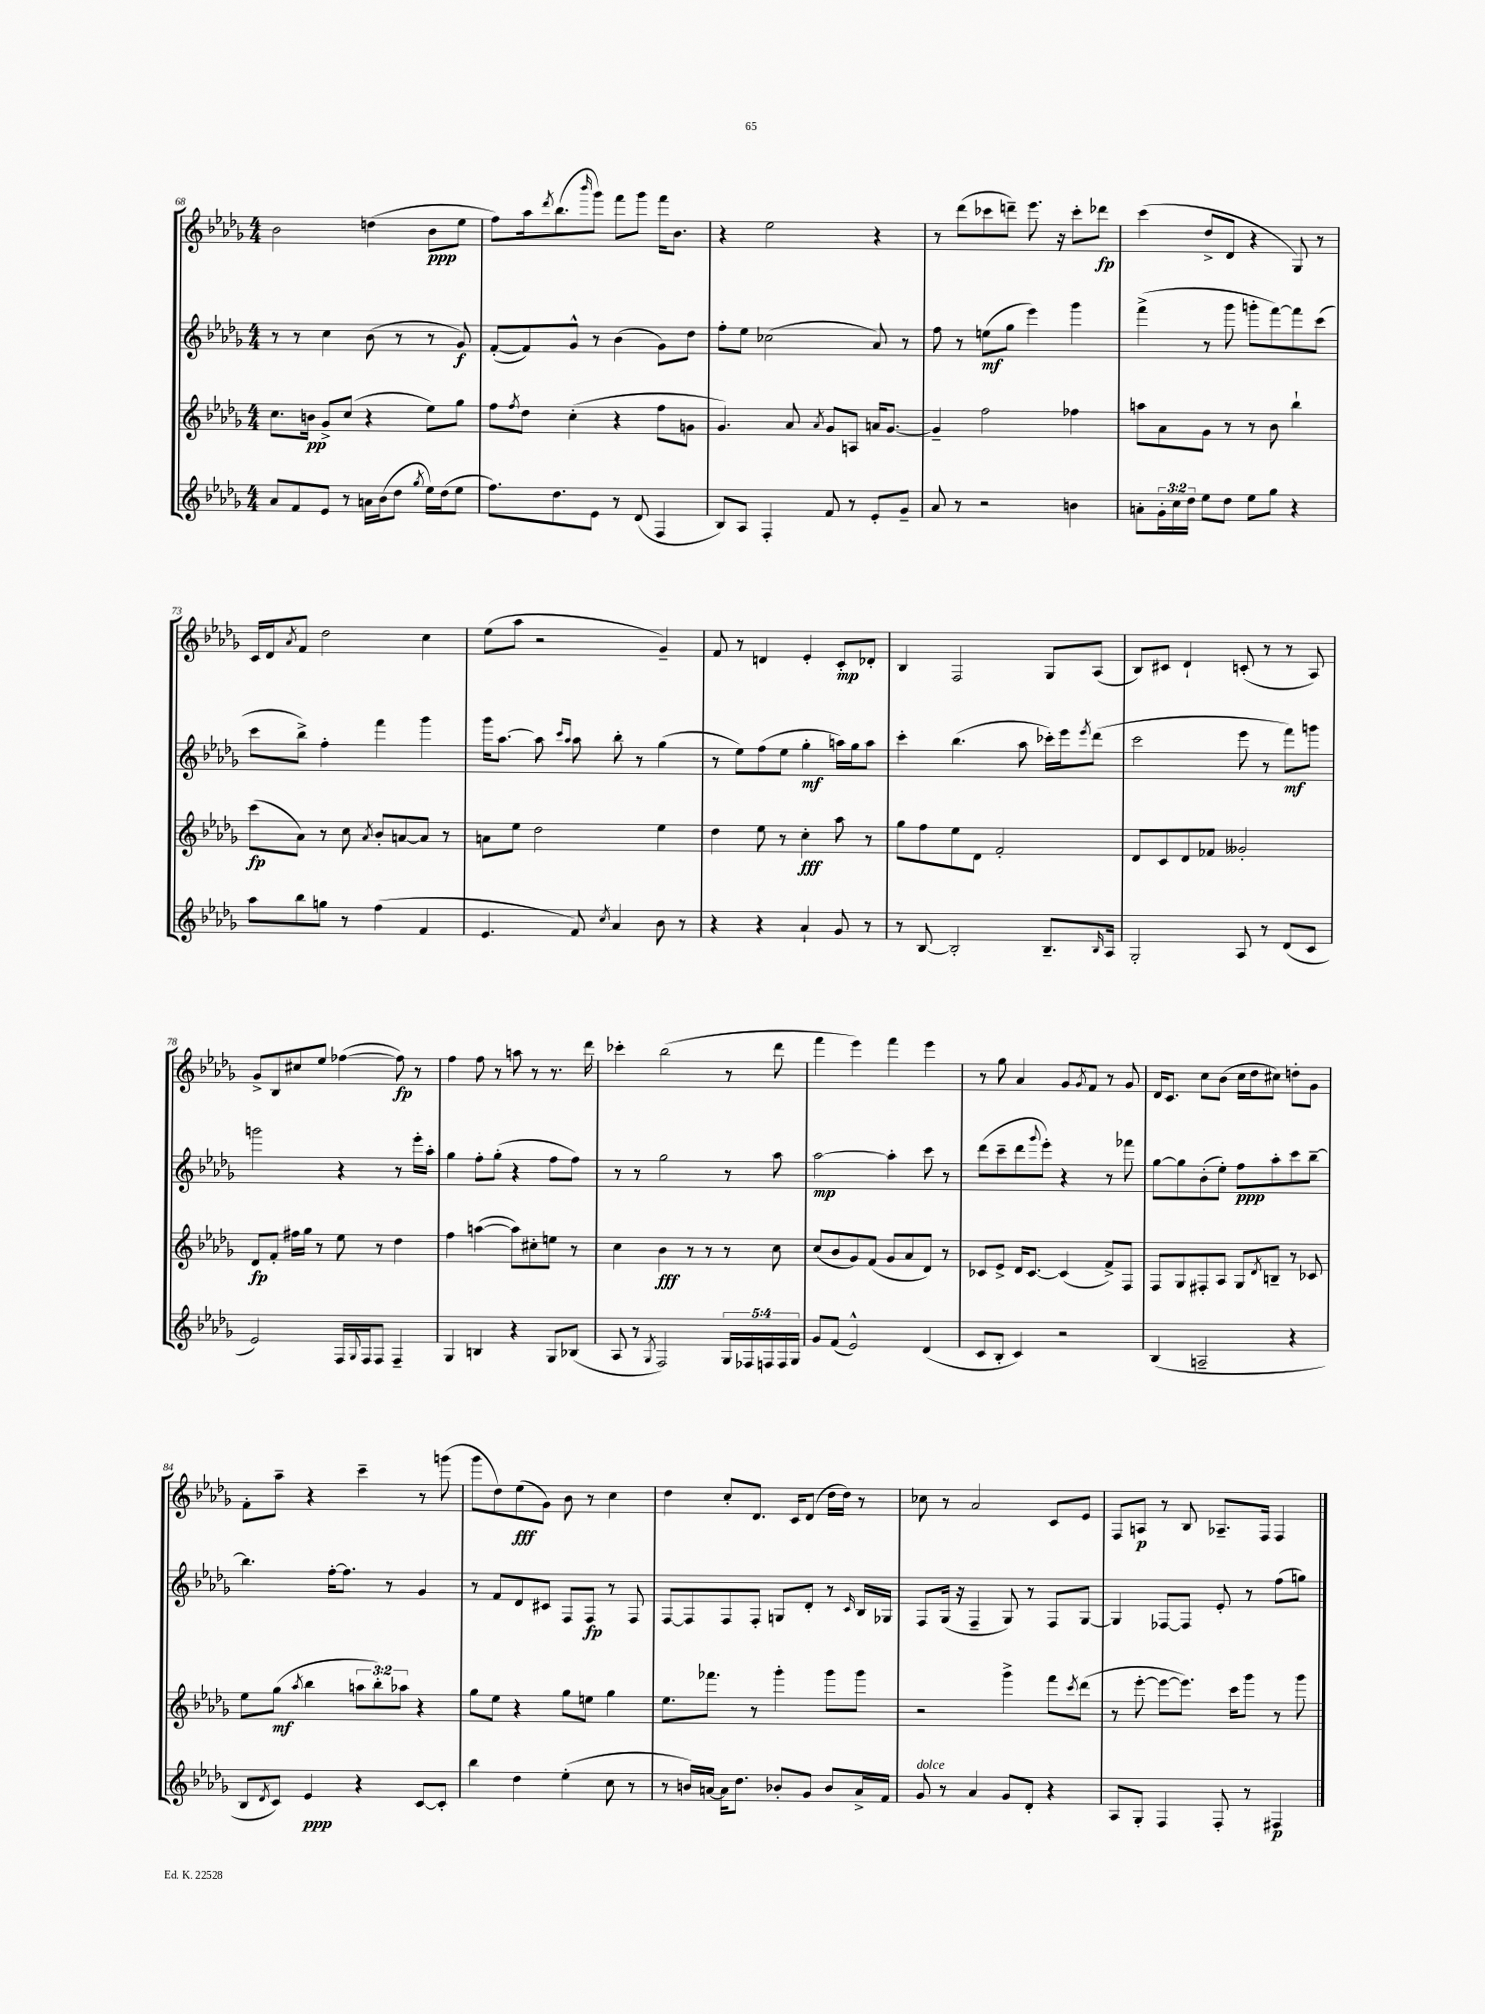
<<
\new StaffGroup <<
\new Staff = "s0" {
    \clef treble \key des \major \numericTimeSignature \time 4/4
    bes'2 d''4( bes'8\ppp ees''8 |
    f''8) aes''16 \acciaccatura { des'''8 } bes''8.( \grace { bes'''16 } ges'''8) f'''8 ges'''8 f'''16 bes'8. |
    r4 ees''2 r4 |
    r8 des'''8( ces'''8 d'''8--) ees'''8. r16 ces'''8-. des'''8\fp |
    c'''4( des''8-> des'8 r4 ges8) r8 |
    c'16 des'16 \acciaccatura { aes'8 } f'8 des''2 c''4 |
    ees''8( aes''8 r2 ges'4--) |
    f'8 r8 d'4 ees'4-. c'8-.\mp des'8-. |
    bes4 f2 ges8 aes8( |
    bes8) cis'8 des'4-! c'8-.( r8 r8 aes8) |
    ges'8-> bes8 cis''8 ees''8 fes''4~( fes''8\fp) r8 |
    f''4 f''8 r8 a''8 r8 r8. des'''16 |
    ces'''4-. bes''2( r8 des'''8 |
    f'''4 ees'''4) f'''4 ees'''4 |
    r8 ges''8 aes'4 ges'8 \acciaccatura { ges'8 } f'8 r8 ges'8 |
    des'16 c'8. c''8 bes'8( c''16 des''16 cis''8) d''8-. ges'8 |
    f'8-. aes''8-- r4 c'''4-- r8 g'''8( |
    ges'''8 des''8) ees''8\fff( ges'8) bes'8 r8 c''4 |
    des''4 c''8-. des'8. c'16 des'8( des''16 des''16) r8 |
    ces''8 r8 aes'2 c'8 ees'8 |
    f8 a8\p r8 bes8 aes8.-- f16 f4 \bar "|." |
}
\new Staff = "s1" {
    \clef treble \key des \major \numericTimeSignature \time 4/4
    r8 r8 c''4 bes'8( r8 r8 ges'8\f) |
    f'8~-.( f'8) ges'8-^ r8 bes'4( ges'8) des''8 |
    f''8-. ees''8 ces''2( aes'8) r8 |
    f''8 r8 e''8\mf( ges''8 ees'''4) ges'''4 |
    f'''4->( r8 ges'''8 g'''8-. f'''8~) f'''8 c'''8( |
    c'''8 bes''8->) f''4-. f'''4 ges'''4 |
    ges'''16 aes''8.~ aes''8 \grace { c'''16 aes''16 } aes''8 bes''8-. r8 ges''4( |
    r8 ees''8) f''8( ees''8 ges''4-.\mf a''16) ges''16 a''8 |
    c'''4-. bes''4.( aes''8 ces'''16-.) ees'''16 \acciaccatura { ees'''8 } des'''8( |
    c'''2 ees'''8 r8 f'''8\mf) g'''8 |
    g'''2 r4 r8 ees'''16-. aes''16-. |
    ges''4 f''8-. ges''8-.( r4 f''8 f''8) |
    r8 r8 ges''2 r8 aes''8 |
    aes''2~\mp aes''4-. c'''8 r8 |
    des'''8( c'''8-- des'''8 \appoggiatura { ges'''8 } ees'''8-.) r4 r8 fes'''8 |
    ges''8~ ges''8 bes'8-.( ees''8-.) f''8\ppp aes''8-. c'''8 bes''8~-- |
    bes''4. f''16~-. f''8. r8 ges'4 |
    r8 f'8 des'8 cis'8 f8 f8\fp r8 f8 |
    f8~ f8 f8 f8-. g8 des'8-. r8 \grace { c'16 } bes16 ges16 |
    f8 ges16( r16 f4-- ges8) r8 f8 ges8~ |
    ges4 fes8~ fes8 ees'8-. r8 f''8( g''8) \bar "|." |
}
\new Staff = "s2" {
    \clef treble \key des \major \numericTimeSignature \time 4/4 \override Staff.TupletNumber.text = #tuplet-number::calc-fraction-text
    c''8. b'16\pp ges'8-> c''8( r4 ees''8) ges''8 |
    f''8 \acciaccatura { f''8 } des''8 c''4-.( r4 f''8 g'8 |
    ges'4.) aes'8 \acciaccatura { aes'8 } ges'8 a8 a'16 ges'8.~ |
    ges'4-- f''2 fes''4 |
    a''8 aes'8 ges'8 r8 r8 bes'8 bes''4-! |
    c'''8\fp( aes'8) r8 c''8 \acciaccatura { aes'8 } bes'8-. a'8~ a'8 r8 |
    a'8 ees''8 des''2 ees''4 |
    des''4 ees''8 r8 c''4-.\fff aes''8 r8 |
    ges''8 f''8 ees''8 des'8 f'2-. |
    des'8 c'8 des'8 fes'8 geses'2-. |
    des'8\fp f'8-. fis''16 ges''16 r8 ees''8 r8 des''4 |
    f''4 a''4~( a''8) cis''8-. e''8 r8 |
    c''4 bes'4\fff r8 r8 r8 c''8 |
    c''8( bes'8 ges'8) f'8( ges'8 aes'8 des'8) r8 |
    ces'8 ees'8-> des'16 ces'8.~ ces'4( f'8->) f8 |
    f8 ges8 fis8-. aes8 ges8 \acciaccatura { des'8 } b8-- r8 ces'8 |
    ees''8 ges''8\mf( \acciaccatura { aes''8 } bes''4 \tuplet 3/2 { a''8 bes''8-.) aes''8 } r4 |
    ges''8 ees''8 r4 ges''8 e''8 ges''4 |
    ees''8. fes'''8. r8 ges'''4-. ges'''8 ges'''8 |
    r2 ges'''4-> f'''8 \acciaccatura { c'''8 } des'''8( |
    r8 ees'''8~-. ees'''8~ ees'''8.) c'''16 ges'''8 r8 ges'''8 \bar "|." |
}
\new Staff = "s3" {
    \clef treble \key des \major \numericTimeSignature \time 4/4 \override Staff.TupletNumber.text = #tuplet-number::calc-fraction-text
    aes'8 f'8 ees'8 r8 a'16 bes'16( des''8 \acciaccatura { ges''8 } ees''16) des''16( ees''8 |
    f''8.) des''8. ees'8 r8 des'8( f4 |
    bes8) aes8 f4-. f'8 r8 ees'8-. ges'8-- |
    aes'8 r8 r2 b'4 |
    a'8-. \tuplet 3/2 { ges'16-. c''16 des''16 } ees''8 des''8 ees''8 ges''8 r4 |
    aes''8 bes''8 g''8 r8 f''4( f'4 |
    ees'4. f'8) \acciaccatura { c''8 } aes'4 bes'8 r8 |
    r4 r4 aes'4-! ges'8 r8 |
    r8 bes8~ bes2-. bes8.-- \grace { bes16 } aes16 |
    ges2-. aes8 r8 des'8( c'8 |
    ees'2) f16 \appoggiatura { ges8 } f16 f8 f4-- |
    ges4 b4 r4 ges8 bes8( |
    aes8 r8 \acciaccatura { ges8 } f2) \tuplet 5/4 { ges16 fes16 f16 f16 ges16 } |
    ges'8 f'8( ees'2-^) des'4( |
    c'8 bes8-. c'4) r2 |
    bes4( a2-- r4 |
    bes8 \acciaccatura { des'8 } c'8) ees'4\ppp r4 c'8~ c'8-. |
    bes''4 des''4 ees''4-.( c''8 r8 |
    r8 b'16) a'16~ a'16 des''8. bes'8-. ges'8 bes'8 a'16-> f'16 |
    ges'8^\markup { \italic "dolce" } r8 aes'4 ges'8 des'8-. r4 |
    aes8 ges8-. f4 f8-. r8 fis4\p \bar "|." |
}
>>
>>
\layout { \context { \Score currentBarNumber = #68 } }
